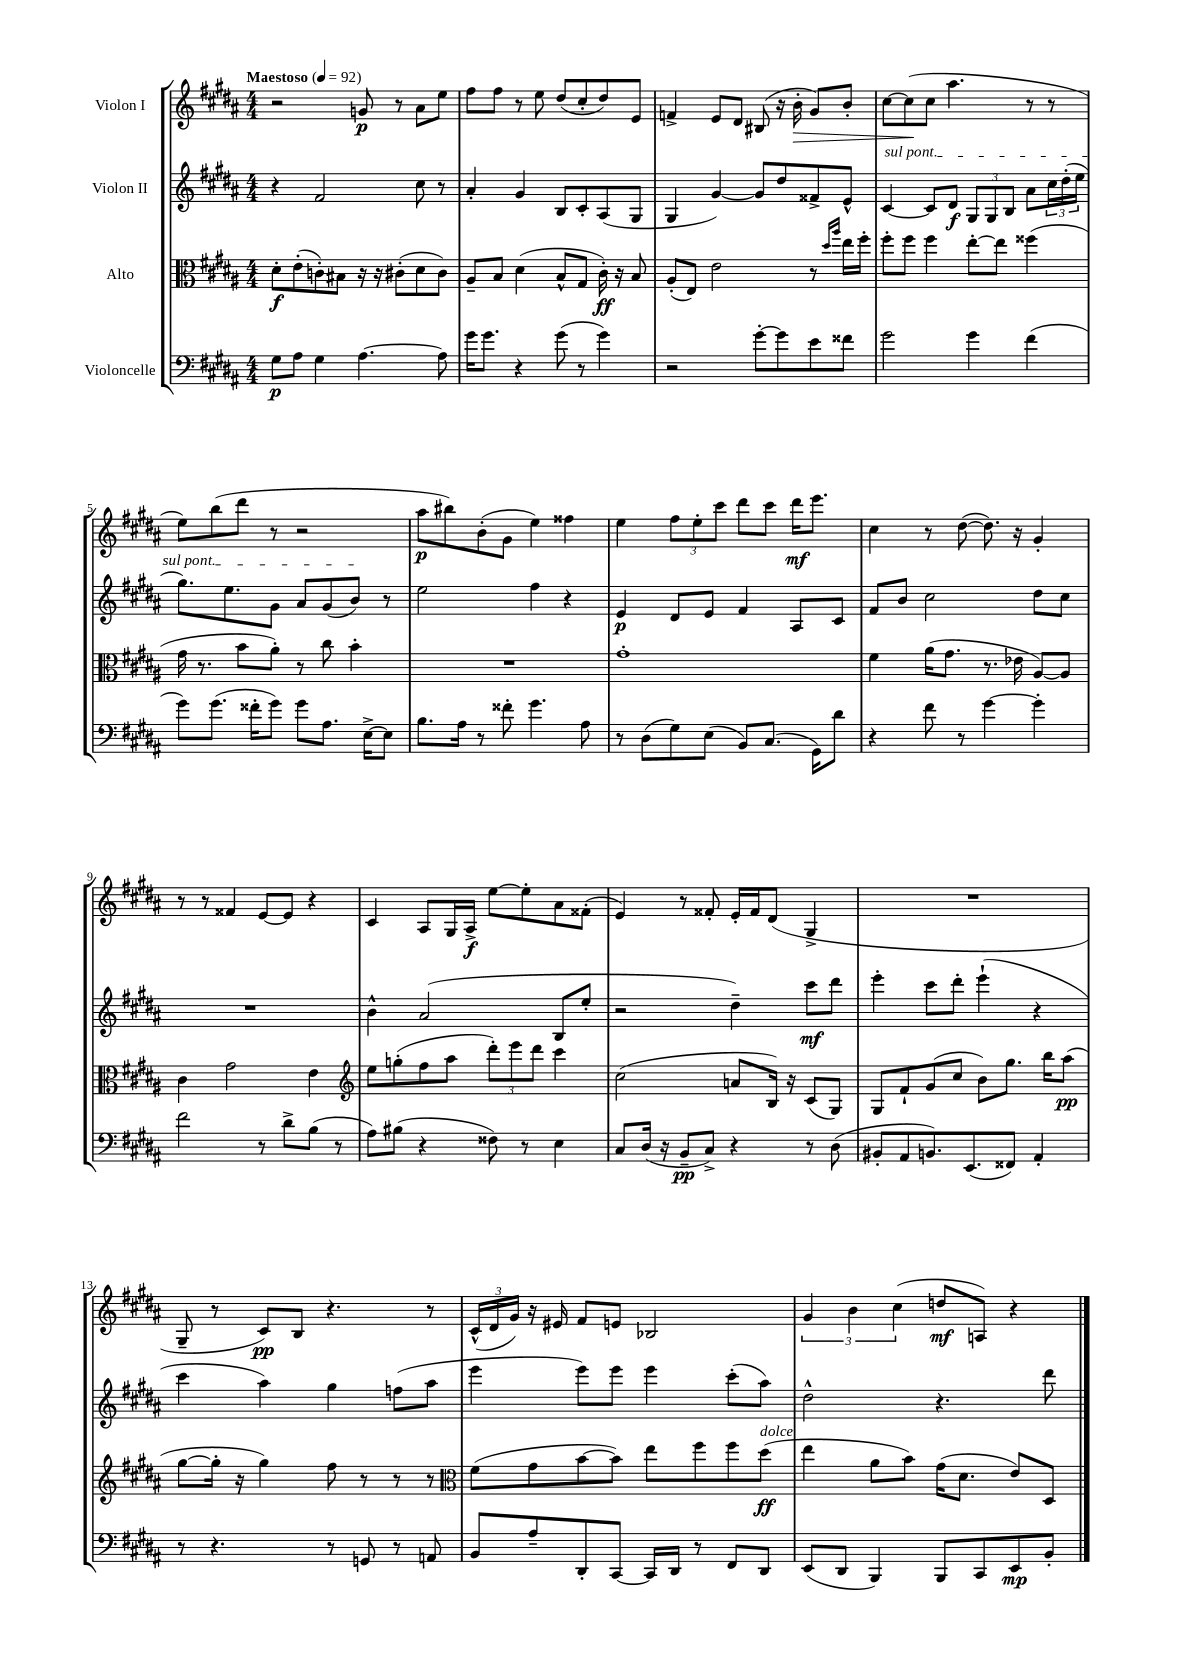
<<
\new StaffGroup <<
\new Staff = "s0" \with { instrumentName = "Violon I" } {
    \clef treble \key b \major \numericTimeSignature \time 4/4 \tempo "Maestoso" 4 = 92
    r2 g'8\p r8 ais'8 e''8 |
    fis''8 fis''8 r8 e''8 dis''8( cis''8-. dis''8) e'8 |
    f'4-> e'8 dis'8 bis8( r16 b'16-.\> gis'8) b'8-. |
    cis''8~ cis''8\!( cis''8 ais''4. r8 r8 |
    e''8) b''8( dis'''8 r8 r2 |
    ais''8\p bis''8) b'8-.( gis'8 e''4) fisis''4 |
    e''4 \tuplet 3/2 { fis''8 e''8-. cis'''8 } dis'''8 cis'''8 dis'''16\mf e'''8. |
    cis''4 r8 dis''8~( dis''8.) r16 gis'4-. |
    r8 r8 fisis'4 e'8~ e'8 r4 |
    cis'4 ais8 gis16 ais16->\f e''8~ e''8-. ais'8 fisis'8-.( |
    e'4) r8 fisis'8-. e'16-. fisis'16 dis'8( gis4-> |
    R1 |
    gis8-- r8 cis'8\pp) b8 r4. r8 |
    \tuplet 3/2 { cis'16-^( dis'16 gis'16) } r16 eis'16 fis'8 e'8 bes2 |
    \tuplet 3/2 { gis'4 b'4 cis''4( } d''8\mf a8) r4 \bar "|." |
}
\new Staff = "s1" \with { instrumentName = "Violon II" } {
    \clef treble \key b \major \numericTimeSignature \time 4/4
    r4 fis'2 cis''8 r8 |
    ais'4-. gis'4 b8 cis'8-. ais8( gis8 |
    gis4 gis'4~) gis'8 dis''8 fisis'8-> e'8-^ |
    \once \override TextSpanner.bound-details.left.text = \markup { \italic "sul pont." } cis'4~\startTextSpan cis'8 dis'8\f \tuplet 3/2 { gis8 gis8 b8 } ais'8 \tuplet 3/2 { cis''16 dis''16-.( e''16 } |
    gis''8.) e''8. gis'8 ais'8 gis'8( b'8\stopTextSpan) r8 |
    e''2 fis''4 r4 |
    e'4\p dis'8 e'8 fis'4 ais8 cis'8 |
    fis'8 b'8 cis''2 dis''8 cis''8 |
    R1 |
    b'4-^ ais'2( b8 e''8-. |
    r2 dis''4--) cis'''8\mf dis'''8 |
    e'''4-. cis'''8 dis'''8-. e'''4-!( r4 |
    cis'''4 ais''4) gis''4 f''8( ais''8 |
    e'''4 e'''8) e'''8 e'''4 cis'''8-.( ais''8) |
    dis''2-^ r4. dis'''8 \bar "|." |
}
\new Staff = "s2" \with { instrumentName = "Alto" } {
    \clef alto \key b \major \numericTimeSignature \time 4/4
    dis'8-.\f e'8-.( c'8-.) bis8 r16 r16 cis'8-.( dis'8 cis'8) |
    ais8-- b8 dis'4( b8-^ gis8 cis'16-.\ff) r16 b8 |
    ais8-.( e8) e'2 r8 \grace { dis''16 ais''16 } e''16 fis''16-. |
    fis''8-. fis''8 fis''4 e''8~-. e''8 fisis''4( |
    gis'16 r8. b'8 ais'8-.) r8 cis''8 b'4-. |
    R1 |
    gis'1-. |
    fis'4 ais'16( gis'8. r8. ees'16 ais8~) ais8 |
    cis'4 gis'2 e'4 |
    \clef treble e''8 g''8-.( fis''8 ais''8 \tuplet 3/2 { dis'''8-.) e'''8 dis'''8 } cis'''4 |
    cis''2( a'8 b16) r16 cis'8( gis8) |
    gis8 fis'8-! gis'8( cis''8 b'8) gis''8. b''16 ais''8\pp( |
    gis''8~ gis''16-. r16 gis''4) fis''8 r8 r8 r8 |
    \clef alto fis'8( gis'8 b'8~ b'8) e''8 fis''8 fis''8 dis''8\ff^\markup { \italic "dolce" }( |
    e''4 ais'8 b'8) gis'16( dis'8. e'8) dis8 \bar "|." |
}
\new Staff = "s3" \with { instrumentName = "Violoncelle" } {
    \clef bass \key b \major \numericTimeSignature \time 4/4
    gis8\p ais8 gis4 ais4.~ ais8 |
    gis'16 gis'8. r4 gis'8( r8 gis'4) |
    r2 gis'8~-. gis'8 e'8 fisis'8 |
    gis'2 gis'4 fis'4( |
    gis'8) gis'8.( fisis'16-. gis'8) gis'8 ais8. e16~-> e8 |
    b8. ais16 r8 fisis'8-. gis'4. ais8 |
    r8 dis8( gis8) e8( b,8) cis8.( gis,16) dis'8 |
    r4 fis'8 r8 gis'4~ gis'4-. |
    fis'2 r8 dis'8-> b8( r8 |
    ais8) bis8( r4 fisis8) r8 e4 |
    cis8 dis16( r16 b,8--\pp cis8->) r4 r8 dis8( |
    bis,8-. ais,8 b,8.) e,8.( fisis,8) ais,4-. |
    r8 r4. r8 g,8 r8 a,8 |
    b,8 ais8-- dis,8-. cis,8~ cis,16 dis,16 r8 fis,8 dis,8 |
    e,8( dis,8 b,,4) b,,8 cis,8 e,8\mp b,8-. \bar "|." |
}
>>
>>
